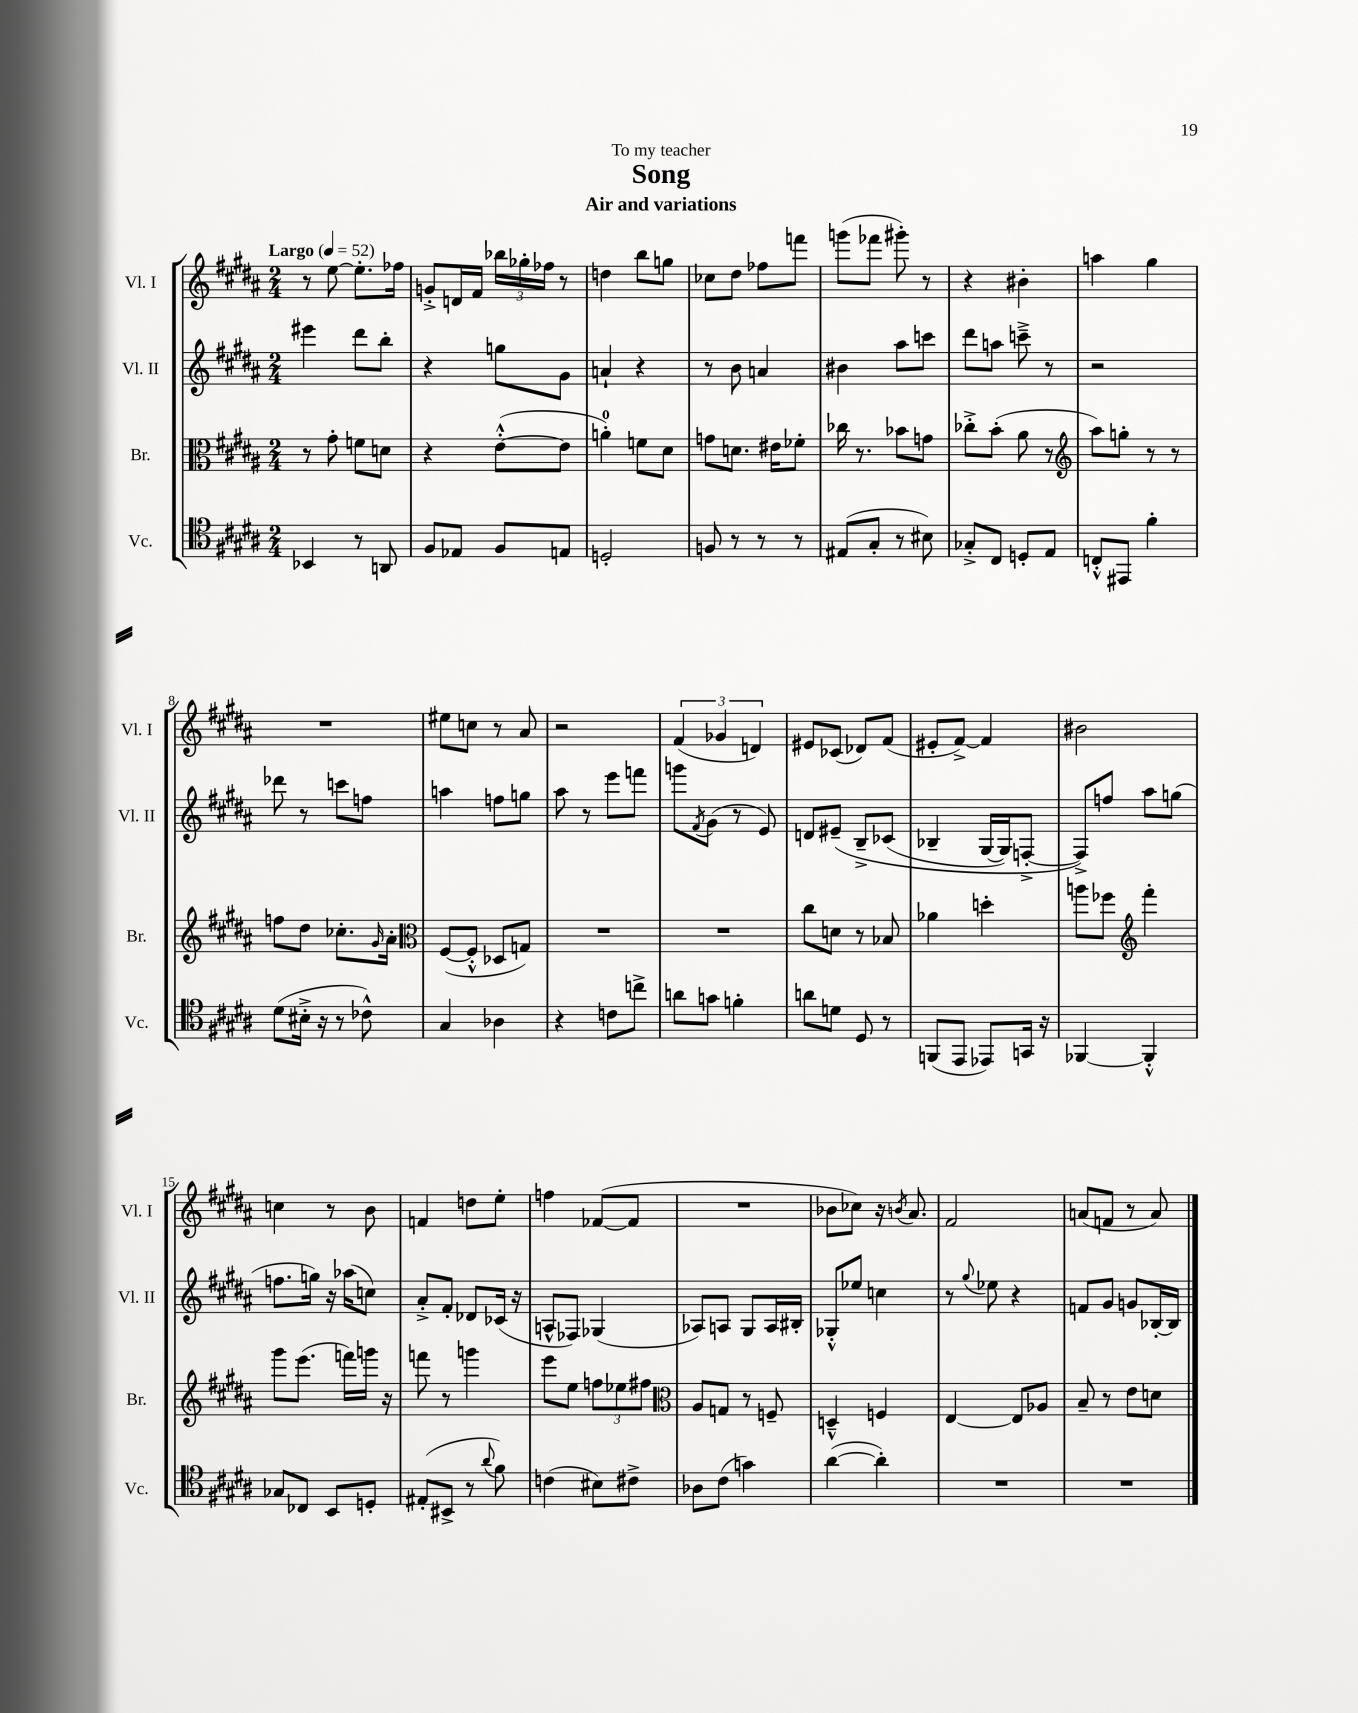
\header { title = "Song" subtitle = "Air and variations" dedication = "To my teacher" }
<<
\new StaffGroup <<
\new Staff = "s0" \with { instrumentName = "Vl. I" shortInstrumentName = "Vl. I" } {
    \clef treble \key b \major \numericTimeSignature \time 2/4 \tempo "Largo" 4 = 52
    r8 e''8~ e''8.-. fes''16 |
    g'8-.-> d'16 fis'16 \tuplet 3/2 { bes''16 ges''16-. fes''16 } r8 |
    d''4 b''8 g''8 |
    ces''8 dis''8 fes''8 f'''8 |
    g'''8( fes'''8 gis'''8-.) r8 |
    r4 bis'4-. |
    a''4 gis''4 |
    R2 |
    eis''8 c''8 r8 ais'8 |
    r2 |
    \tuplet 3/2 { fis'4( ges'4 d'4) } |
    eis'8 ces'8( des'8) fis'8( |
    eis'8-. fis'8~->) fis'4 |
    bis'2 |
    c''4 r8 b'8 |
    f'4 d''8 e''8-. |
    f''4 fes'8~( fes'8 |
    R2 |
    bes'8 ces''8) r16 \acciaccatura { b'8 } ais'8. |
    fis'2 |
    a'8( f'8 r8 a'8) \bar "|." |
}
\new Staff = "s1" \with { instrumentName = "Vl. II" shortInstrumentName = "Vl. II" } {
    \clef treble \key b \major \numericTimeSignature \time 2/4
    eis'''4 dis'''8 b''8-. |
    r4 g''8 gis'8 |
    a'4-! r4 |
    r8 b'8 a'4 |
    bis'4 ais''8 c'''8 |
    dis'''8 a''8 c'''8---> r8 |
    r2 |
    des'''8 r8 c'''8 f''8 |
    a''4 f''8 g''8 |
    ais''8 r8 e'''8 f'''8 |
    g'''8 \acciaccatura { fis'8 } gis'8( r8 e'8) |
    d'8 eis'8--\( b8---> ces'8( |
    bes4-- gis16~ gis16) f8~-.-> |
    f8->\) f''8 ais''8 g''8( |
    f''8. g''16) r16 aes''16( c''8) |
    ais'8-.-> fis'8-. des'8 ces'16( r16 |
    a8-^ fes8) ges4( |
    aes8) a8 gis8 a16 bis16-. |
    ges8-.-^ ees''8 c''4 |
    r8 \appoggiatura { gis''8 } ees''8 r4 |
    f'8 gis'8 g'8 bes16~-. bes16 \bar "|." |
}
\new Staff = "s2" \with { instrumentName = "Br." shortInstrumentName = "Br." } {
    \clef alto \key b \major \numericTimeSignature \time 2/4
    r8 gis'8-. f'8 d'8 |
    r4 e'8~-.-^( e'8 |
    a'4-0-.) f'8 dis'8 |
    g'8 d'8. eis'16 fes'8-. |
    ces''16 r8. bes'8 g'8 |
    ces''8-.-> b'8-.( ais'8 r8 |
    \clef treble ais''8) g''8-. r8 r8 |
    f''8 dis''8 ces''8.-. \grace { gis'16 } ais'16-. |
    \clef alto fis8~( fis8-.-^ des8 g8) |
    R2 |
    R2 |
    cis''8 d'8 r8 bes8 |
    aes'4 d''4-. |
    a''8 fes''8 \clef treble fis'''4-. |
    gis'''8 e'''8.( f'''16) g'''16 r16 |
    f'''8 r8 g'''4 |
    e'''8 e''8 \tuplet 3/2 { f''8 ees''8 fis''8 } |
    \clef alto ais8 g8 r8 f8-- |
    d4---^ f4 |
    e4~ e8 aes8 |
    b8-- r8 e'8 d'8 \bar "|." |
}
\new Staff = "s3" \with { instrumentName = "Vc." shortInstrumentName = "Vc." } {
    \clef tenor \key b \major \numericTimeSignature \time 2/4
    bes,4 r8 a,8 |
    fis8 ees8 fis8 e8 |
    d2-. |
    f8 r8 r8 r8 |
    eis8( gis8-. r8 bis8) |
    ges8-.-> cis8 d8-. e8 |
    c8-.-^ eis,8 fis'4-. |
    dis'8( bis16-.-> r16 r8 ces'8-^) |
    gis4 aes4 |
    r4 c'8 c''8-> |
    a'8 g'8 f'4-. |
    a'8 d'8 dis8 r8 |
    f,8( e,8 ees,8) g,16 r16 |
    fes,4~ fes,4-.-^ |
    ges8 ces8 b,8 d8-. |
    eis8-.( bis,8-> r8 \appoggiatura { ais'8 } fis'8) |
    c'4( bis8) cis'8-> |
    aes8 cis'8( g'4) |
    ais'4~( ais'4-.) |
    R2 |
    R2 \bar "|." |
}
>>
>>
